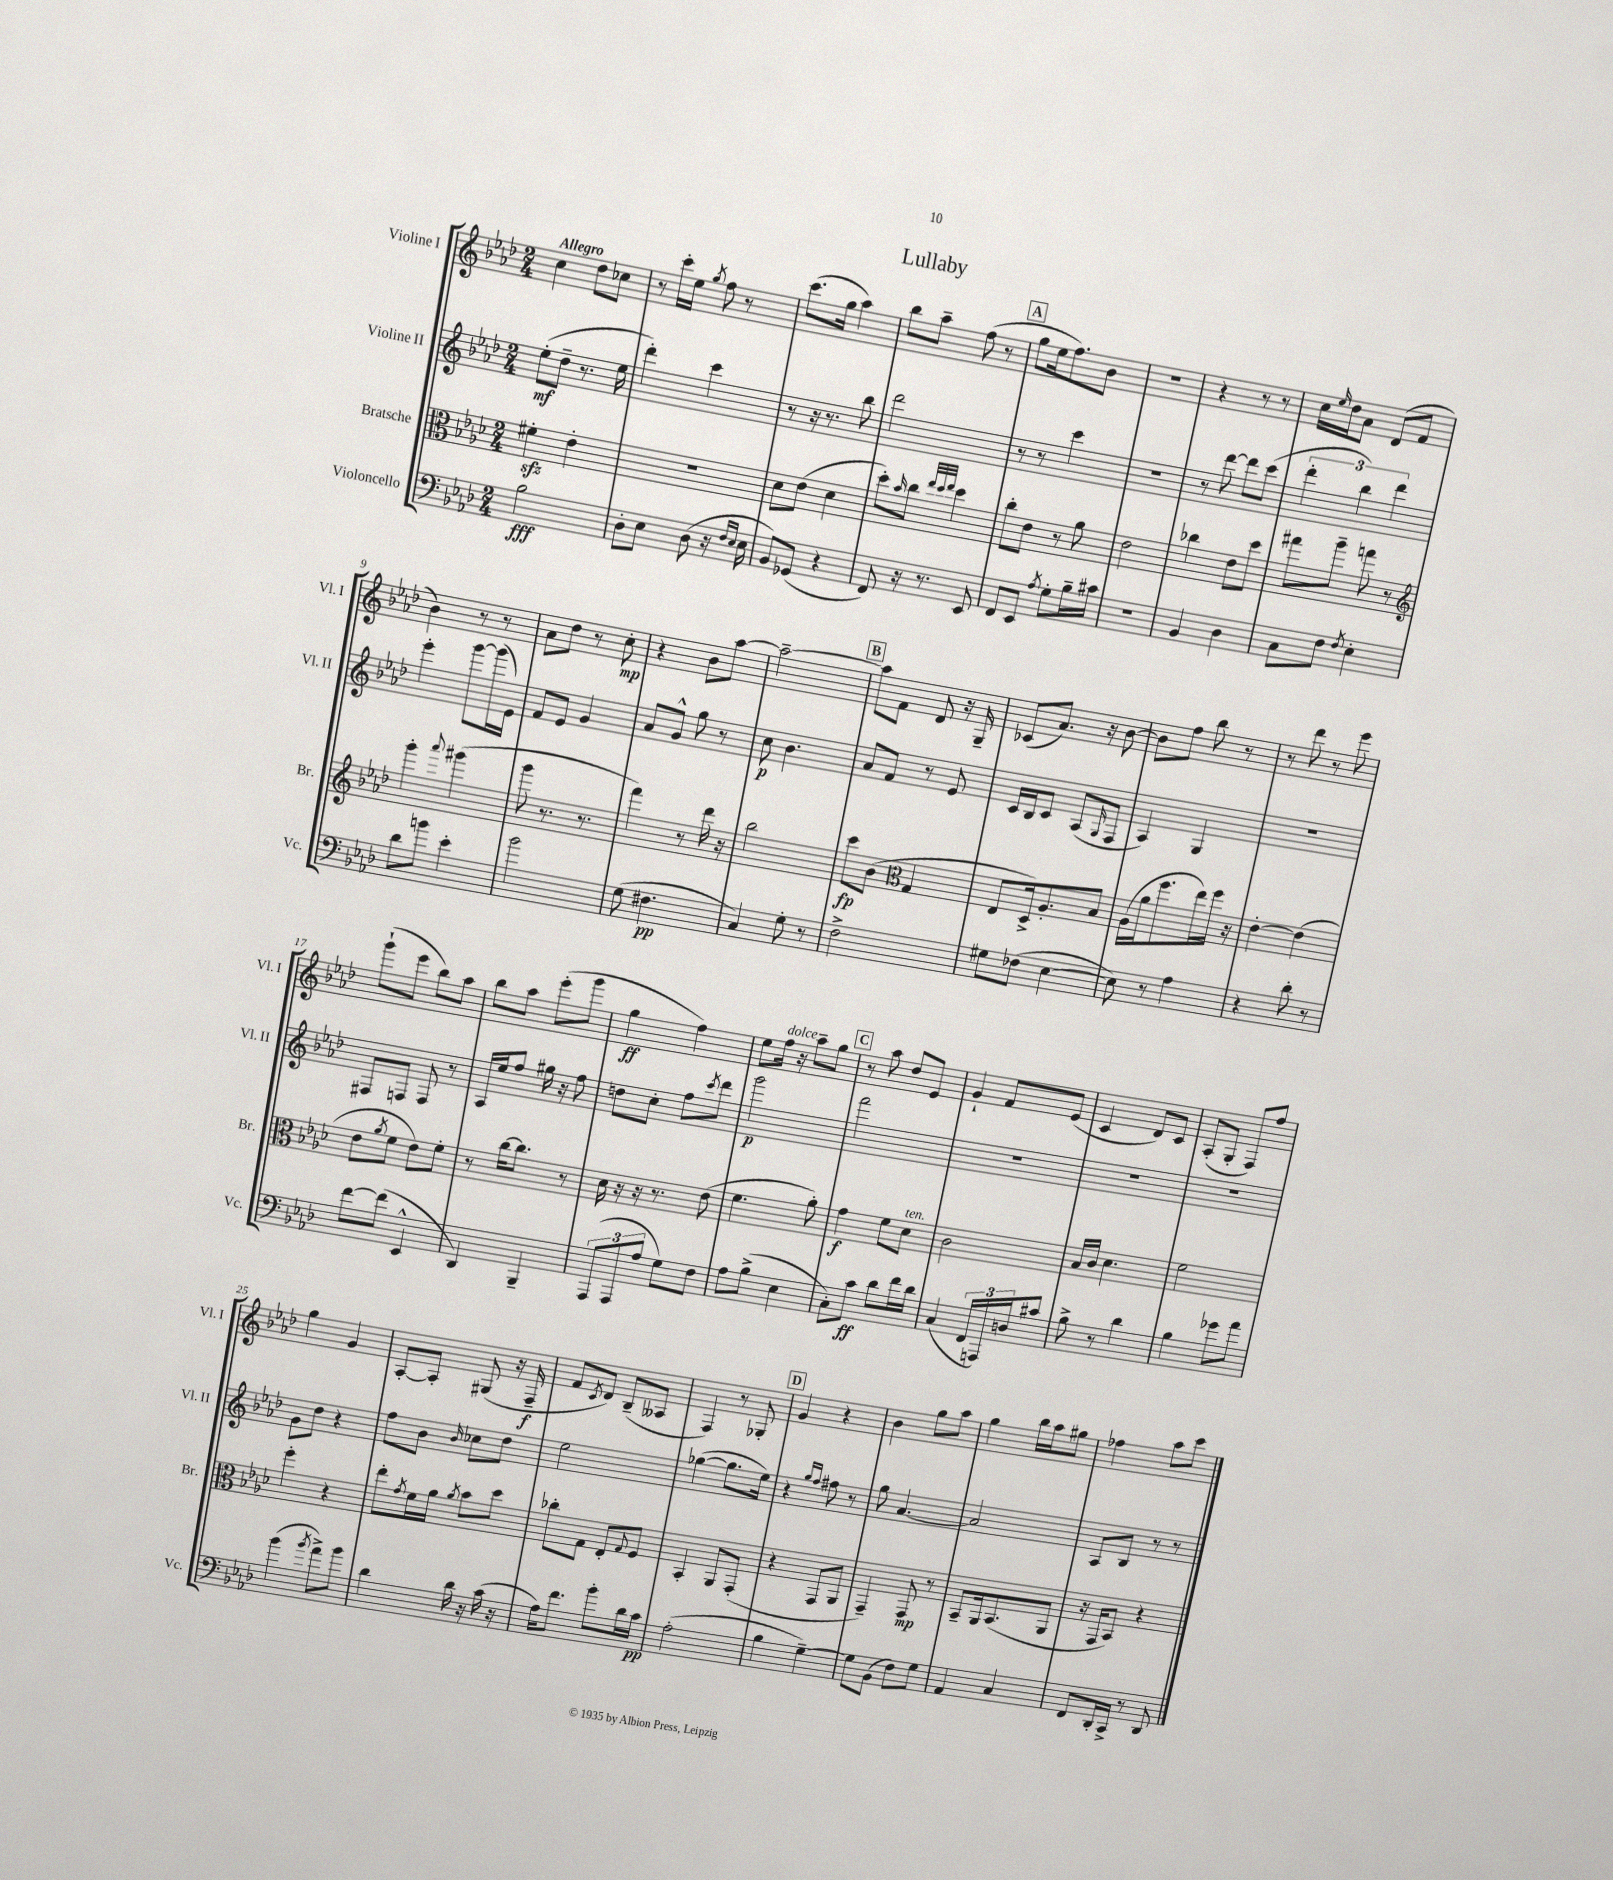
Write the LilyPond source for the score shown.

\header { title = "Lullaby" }
<<
\new StaffGroup <<
\new Staff = "s0" \with { instrumentName = "Violine I" shortInstrumentName = "Vl. I" } {
    \clef treble \key aes \major \numericTimeSignature \time 2/4 \tempo "Allegro"
    c''4 des''8 ces''8 |
    r8 c'''16-. ees''16 \acciaccatura { g''8 } f''8 r8 |
    c'''8.( g''16 aes''4) |
    bes''8 aes''8-- f''8( r8 |
    \mark \markup { \box "A" } g''8 ees''16 f''8.) bes'8 |
    r2 |
    r4 r8 r8 |
    c''16 \grace { ees''16 } des''16 aes'8 des'8( f'8 |
    bes'4) r8 r8 |
    aes'8 des''8 r8 c''8-.\mp |
    r4 bes'8 aes''8~ |
    aes''2~-- |
    \mark \markup { \box "B" } aes''8 f'8 des'8 r16 g16-- |
    ces'8( aes'8.) r16 bes'8~ |
    bes'8 f''8 bes''8 r8 |
    r8 des'''8 r8 ees'''8 |
    g'''8-!( ees'''8 bes''8) aes''8 |
    bes''8 aes''8 ees'''8-.( g'''8 |
    g''4\ff f''4) |
    ees''8 f''16^\markup { \italic "dolce" } r16 aes''8-- g''8 |
    \mark \markup { \box "C" } r8 aes''8 des''8 ees'8 |
    g'4-! f'8 ees'8( |
    c'4 des'8) c'8 |
    aes8-.( g8-. f8) f''8 |
    g''4 g'4 |
    aes8~-. aes8-. gis8( r16 f16--\f |
    f'8 \acciaccatura { c'8 } des'8) bes8--( aeses8 |
    f4) r8 ges8-. |
    \mark \markup { \box "D" } g'4 r4 |
    bes'4 g''8 aes''8 |
    g''4 bes''16 aes''16 gis''8 |
    fes''4 aes''8 c'''8 \bar "|." |
}
\new Staff = "s1" \with { instrumentName = "Violine II" shortInstrumentName = "Vl. II" } {
    \clef treble \key aes \major \numericTimeSignature \time 2/4
    ees''8-.\mf( des''8-- r8. ees''16 |
    des'''4-.) c'''4 |
    r8 r16 r8. bes''8 |
    des'''2 |
    \mark \markup { \box "A" } r8 r8 c'''4 |
    r2 |
    r8 des'''8~ des'''8 c'''8( |
    \tuplet 3/2 { des'''4-. bes''4) des'''4 } |
    ees'''4-. g'''8~ g'''16( ees'16) |
    f'8 ees'8 g'4 |
    aes'8 g'8-^ g''8 r8 |
    c''8\p bes'4. |
    \mark \markup { \box "B" } aes'8 f'8 r8 ees'8 |
    c'16 bes16 c'8 aes8( \grace { g16 } f8 |
    aes4) g4 |
    r2 |
    fis8 f8 f8 r8 |
    aes16 ees''16 f''8 gis''16 r16 f''8 |
    d''8 c''8-. f''8 \acciaccatura { c'''8 } des'''8 |
    g'''2\p |
    \mark \markup { \box "C" } f'''2 |
    R2 |
    R2 |
    R2 |
    g'8 des''8 r4 |
    f''8 bes'8 \grace { bes'16 } ces''8 des''8 |
    ees''2 |
    ges''4~( ges''8. ees''16) |
    \mark \markup { \box "D" } r4 \grace { g''16 f''16 } fis''8 r8 |
    g''8 aes'4.~ |
    aes'2 |
    aes8 bes8 r8 r8 \bar "|." |
}
\new Staff = "s2" \with { instrumentName = "Bratsche" shortInstrumentName = "Br." } {
    \clef alto \key aes \major \numericTimeSignature \time 2/4
    fis'4-.\sfz ees'4-. |
    R2 |
    des'8 ees'8( des'4 |
    des''8-.) \grace { bes'16 } c''8 \grace { ees''32 des''32 ees''32 } des''4 |
    \mark \markup { \box "A" } c''8-. ees'8 r8 aes'8 |
    ees'2 |
    ces''4 ees'8 des''8 |
    gis''8 aes''8-- g''8 r8 |
    \clef treble g'''4-. \appoggiatura { aes'''8 } gis'''4( |
    g'''8 r8. r8. |
    f'''4) r8 des'''16 r16 |
    bes''2 |
    \mark \markup { \box "B" } c'''8\fp bes'8( \clef alto g4 |
    ees8 des16->) aes8.-. bes8 |
    aes16( aes'16 f''8. ees''16) f''16 r16 |
    ees'4~-. ees'4( |
    ees'8 \acciaccatura { aes'8 } f'8 ees'8) f'8-. |
    r8 c''16~ c''8. r8 |
    des'16 r16 r16 r8. ees'8( |
    f'4. aes'8-.) |
    \mark \markup { \box "C" } g'4\f f'8 des'8^\markup { \italic "ten." } |
    c'2 |
    bes16 c'16 des'4. |
    f'2 |
    f''4-. r4 |
    ees''8-. \acciaccatura { g'8 } f'16 aes'16 \acciaccatura { aes'8 } bes'8 des''8 |
    ces''8-. g8 ees8-. \appoggiatura { g8 } f8 |
    bes,4-. aes,8 g,8-.( |
    \mark \markup { \box "D" } r4 g,8 aes,8 |
    g,4--) g,8\mp r8 |
    bes,8-- aes,16 bes,8.( aes,8 |
    r16 g,16 bes,8) r4 \bar "|." |
}
\new Staff = "s3" \with { instrumentName = "Violoncello" shortInstrumentName = "Vc." } {
    \clef bass \key aes \major \numericTimeSignature \time 2/4
    bes2\fff |
    des8-. ees8 des8( r16 \grace { f16 ees16 } ees16 |
    bes,8) ges,8( r4 |
    f,8) r16 r8. ees,8 |
    \mark \markup { \box "A" } f,8 ees,8 \acciaccatura { aes8 } g8-. bes16-- cis'16 |
    R2 |
    bes,4 des4 |
    c8 f8 \acciaccatura { f8 } ees4-. |
    des'8 b'8 ees'4-. |
    bes'2 |
    g8( fis4.\pp |
    c4) g8-. r8 |
    \mark \markup { \box "B" } f2-> |
    gis8 fes8( ees4~ |
    ees8) r8 aes4 |
    r4 des'8-. r8 |
    f'8~ f'8( ees,4-^ |
    des,4) bes,,4-- |
    \tuplet 3/2 { aes,,8( aes,,8 aes8 } g8) f8 |
    aes8 bes8->( ees4 |
    \mark \markup { \box "C" } c8-.) c'8\ff des'8 f'16 des'16 |
    c4( \tuplet 3/2 { f,16 a,,16) d16 } cis'8 |
    bes8-> r8 des'4 |
    bes4 ges'8 aes'8 |
    bes'4( \acciaccatura { bes'8 } aes'8->) bes'8 |
    des'4 des'16 r16 c'16( r16 |
    aes16) f'8. bes'8-. des'16 c'16\pp |
    aes2-.( |
    \mark \markup { \box "D" } bes4 g4~--) |
    g8 bes,8( f8) g8 |
    aes,4 c4 |
    f,8 des,16-. c,16-> r8 des,8 \bar "|." |
}
>>
>>
